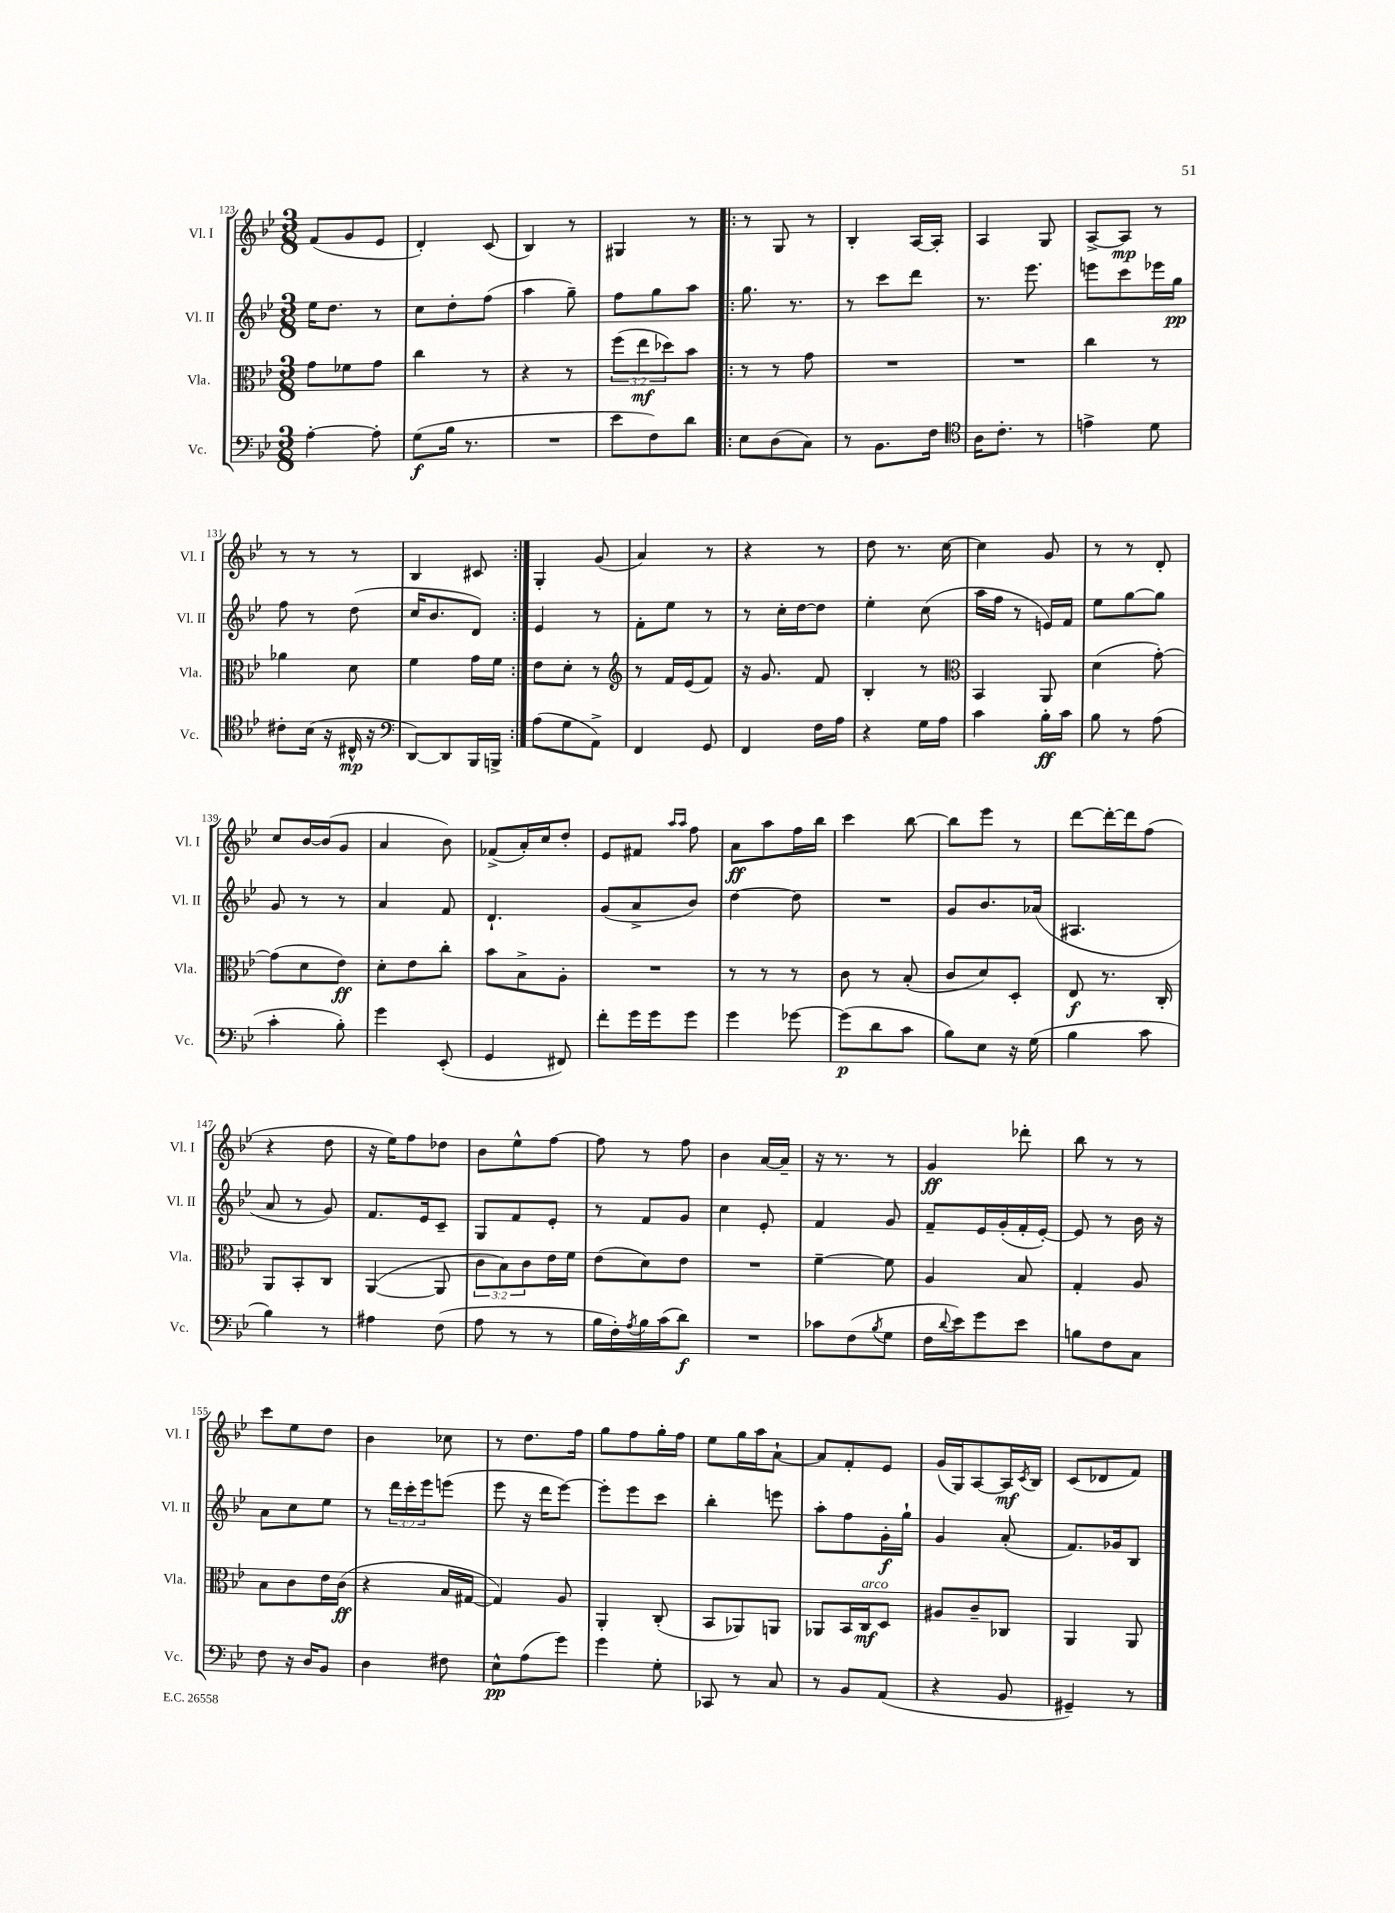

**kern	**dynam	**kern	**dynam	**kern	**dynam	**kern	**dynam
*part4	*part4	*part3	*part3	*part2	*part2	*part1	*part1
*staff4	*staff4	*staff3	*staff3	*staff2	*staff2	*staff1	*staff1
*I"Vc.	*	*I"Vla.	*	*I"Vl. II	*	*I"Vl. I	*
*I'Vc.	*	*I'Vla.	*	*I'Vl. II	*	*I'Vl. I	*
*clefF4	*	*clefC3	*	*clefG2	*	*clefG2	*
*k[b-e-]	*	*k[b-e-]	*	*k[b-e-]	*	*k[b-e-]	*
*M3/8	*	*M3/8	*	*M3/8	*	*M3/8	*
=123	=123	=123	=123	=123	=123	=123	=123
[4A'\	.	8g\L	.	16ee-\KL	.	(8f/L	.
.	.	.	.	8.dd\J	.	.	.
.	.	8f-X\	.	.	.	8g/	.
8A'\]	.	8g\J	.	8r	.	8e-/J	.
=124	=124	=124	=124	=124	=124	=124	=124
(8G\L	f	4cc\	.	8cc\L	.	4d'/)	.
16B-\Jk	.	.	.	8dd'\	.	.	.
8.r	.	.	.	.	.	.	.
.	.	8r	.	(8ff\J	.	(8c/	.
=125	=125	=125	=125	=125	=125	=125	=125
4.r	.	4r	.	4aa\	.	4B-/)	.
.	.	8r	.	8gg~\)	.	8r	.
=126	=126	=126	=126	=126	=126	=126	=126
8e-\L	.	(12ff\L	.	8ff\L	.	4G#X/	.
.	.	12ee-\	mf	.	.	.	.
8F\)	.	.	.	8gg\	.	.	.
.	.	12dd-X\)	.	.	.	.	.
8d\J	.	8b-\J	.	8aa\J	.	8r	.
=127!|:	=127!|:	=127!|:	=127!|:	=127!|:	=127!|:	=127!|:	=127!|:
8E-\L	.	8r	.	8.gg\	.	8r	.
(8D\	.	8r	.	.	.	8G/	.
.	.	.	.	8.r	.	.	.
8C\J)	.	8g\	.	.	.	8r	.
=128	=128	=128	=128	=128	=128	=128	=128
8r	.	4.r	.	8r	.	4B-'/	.
8.BB-\L	.	.	.	8ccc\L	.	.	.
.	.	.	.	8ddd\J	.	[16A/LL	.
16F\Jk	.	.	.	.	.	16A'/JJ]	.
=129	=129	=129	=129	=129	=129	=129	=129
*clefC4	*	*	*	*	*	*	*
16A\KL	.	4.r	.	8.r	.	4A/	.
8.c'\J	.	.	.	.	.	.	.
.	.	.	.	8.eee-\	.	.	.
8r	.	.	.	.	.	8G/	.
=130	=130	=130	=130	=130	=130	=130	=130
4en^\	.	4cc\	.	8eeen\L	.	[8A^/L	.
.	.	.	.	8ccc\	.	8A/J]	mp
8d\	.	8r	.	16eee-X\L	.	8r	.
.	.	.	.	16gg\JJ	pp	.	.
!!LO:LB:g=z
=131	=131	=131	=131	=131	=131	=131	=131
8c#X'\L	.	4a-X\	.	8ff\	.	8r	.
(16B-\Jk	.	.	.	8r	.	8r	.
16r	.	.	.	.	.	.	.
16C#X^^/	mp	8d\	.	(8dd\	.	8r	.
16r	.	.	.	.	.	.	.
=132	=132	=132	=132	=132	=132	=132	=132
*clefF4	*	*	*	*	*	*	*
[8DD/L)	.	4f\	.	16cc/KL	.	4B-/	.
.	.	.	.	8.b-/	.	.	.
8DD/]	.	.	.	.	.	.	.
16BBB-/L	.	16g\LL	.	8d/J)	.	8c#X/	.
16BBBn^/JJ	.	16f\JJ	.	.	.	.	.
=133:|!	=133:|!	=133:|!	=133:|!	=133:|!	=133:|!	=133:|!	=133:|!
(8A\L	.	8e-\L	.	4e-/	.	4G'/	.
8G\	.	8d'\J	.	.	.	.	.
8AA^\J)	.	8r	.	8r	.	(8g/	.
=134	=134	=134	=134	=134	=134	=134	=134
*	*	*clefG2	*	*	*	*	*
4FF/	.	8r	.	8f'\L	.	4a/)	.
.	.	16f/LL	.	8ee-\J	.	.	.
.	.	(16e-/J	.	.	.	.	.
8GG/	.	8f/J)	.	8r	.	8r	.
=135	=135	=135	=135	=135	=135	=135	=135
4FF/	.	16r	.	8r	.	4r	.
.	.	8.g/	.	.	.	.	.
.	.	.	.	16cc'\LL	.	.	.
.	.	.	.	[16dd\J	.	.	.
16F\LL	.	8f/	.	8dd\J]	.	8r	.
16A\JJ	.	.	.	.	.	.	.
=136	=136	=136	=136	=136	=136	=136	=136
4r	.	4B-'/	.	4ee-'\	.	8dd\	.
.	.	.	.	.	.	8.r	.
16G\LL	.	8r	.	(8cc\	.	.	.
16A\JJ	.	.	.	.	.	[16cc\	.
=137	=137	=137	=137	=137	=137	=137	=137
*	*	*clefC3	*	*	*	*	*
4c\	.	4BB-/	.	16aa\LL	.	4cc\]	.
.	.	.	.	16ff\JJ	.	.	.
.	.	.	.	8r	.	.	.
16B-'\LL	ff	8AA/	.	16en/LL)	.	8g/	.
16c\JJ	.	.	.	16f/JJ	.	.	.
=138	=138	=138	=138	=138	=138	=138	=138
8B-\	.	(4d\	.	8ee-\L	.	8r	.
8r	.	.	.	[8gg\	.	8r	.
(8A\	.	[8g'\)	.	8gg\J]	.	8d'/	.
!!LO:LB:g=z
=139	=139	=139	=139	=139	=139	=139	=139
4c'\	.	(8g\L]	.	8g/	.	8cc/L	.
.	.	8d\	.	8r	.	[16b-/L	.
.	.	.	.	.	.	(16b-/J]	.
8B-'\)	.	8e-\J)	ff	8r	.	8g/J	.
=140	=140	=140	=140	=140	=140	=140	=140
4g\	.	8d'\L	.	4a/	.	4a/	.
.	.	8e-\	.	.	.	.	.
(8EE-'/	.	8cc'\J	.	8f/	.	8b-\)	.
=141	=141	=141	=141	=141	=141	=141	=141
4GG/	.	8b-\L	.	4.d`/	.	(8f-X^/L	.
.	.	8B-^\	.	.	.	16a'/L)	.
.	.	.	.	.	.	16cc/J	.
8FF#X/)	.	8A'\J	.	.	.	8dd'/J	.
=142	=142	=142	=142	=142	=142	=142	=142
8f'\L	.	4.r	.	(8g/L	.	8e-/L	.
16g\L	.	.	.	8a^/	.	8f#X/J	.
16g\J	.	.	.	.	.	.	.
.	.	.	.	.	.	16qqaa/LL	.
.	.	.	.	.	.	16qqaa/JJ	.
8g\J	.	.	.	8b-/J)	.	8ff\	.
=143	=143	=143	=143	=143	=143	=143	=143
4g\	.	8r	.	[4dd\	.	8a\L	ff
.	.	8r	.	.	.	8aa\	.
[8g-X\	.	8r	.	8dd\]	.	16ff\L	.
.	.	.	.	.	.	16bb-\JJ	.
=144	=144	=144	=144	=144	=144	=144	=144
(8g-\L]	p	8c\	.	4.r	.	4ccc\	.
8d\	.	8r	.	.	.	.	.
8c\J	.	(8B-'/	.	.	.	[8bb-\	.
=145	=145	=145	=145	=145	=145	=145	=145
8B-\L)	.	8c/L	.	8g/L	.	8bb-\L]	.
8E-\J	.	8d/)	.	8.b-/	.	8eee-\J	.
16r	.	8D'/J	.	.	.	8r	.
(16G\	.	.	.	(16a-X/Jk	.	.	.
=146	=146	=146	=146	=146	=146	=146	=146
4B-\	.	8E-/	f	4.A#X/	.	[8ddd\L	.
.	.	8.r	.	.	.	16ddd'\L_	.
.	.	.	.	.	.	16ddd\J]	.
8c\	.	.	.	.	.	(8ff\J	.
.	.	16C'/	.	.	.	.	.
!!LO:LB:g=z
=147	=147	=147	=147	=147	=147	=147	=147
4B-\)	.	8AA/L	.	8a/	.	4r	.
.	.	8BB-'/	.	8r	.	.	.
8r	.	8C/J	.	8g/)	.	8dd\	.
=148	=148	=148	=148	=148	=148	=148	=148
4A#X\	.	([4AA/	.	8.f/L	.	16r	.
.	.	.	.	.	.	16ee-\KL)	.
.	.	.	.	.	.	8ff\	.
.	.	.	.	16e-/k	.	.	.
(8F\	.	8AA/]	.	8c~/J	.	8dd-X\J	.
=149	=149	=149	=149	=149	=149	=149	=149
8A\	.	12c\L	.	8G/L	.	8b-\L	.
.	.	12B-\)	.	.	.	.	.
8r	.	.	.	8f/	.	8ee-^^\	.
.	.	12c\	.	.	.	.	.
8r	.	16e-\L	.	8e-'/J	.	[8ff\J	.
.	.	16f\JJ	.	.	.	.	.
=150	=150	=150	=150	=150	=150	=150	=150
16B-\LL	.	(8e-\L	.	8r	.	8ff\]	.
16F'\)	.	.	.	.	.	.	.
8qA/	.	.	.	.	.	.	.
16B-\	.	8d\)	.	8f/L	.	8r	.
(16c\J	.	.	.	.	.	.	.
8d\J)	f	8e-\J	.	8g/J	.	8ff\	.
=151	=151	=151	=151	=151	=151	=151	=151
4.r	.	4.r	.	4cc\	.	4b-\	.
.	.	.	.	8e-'/	.	[16a/LL	.
.	.	.	.	.	.	16a~/JJ]	.
=152	=152	=152	=152	=152	=152	=152	=152
8c-X\L	.	[4f~\	.	4f/	.	16r	.
.	.	.	.	.	.	8.r	.
(8F\	.	.	.	.	.	.	.
8qB-/	.	.	.	.	.	.	.
8G\J	.	8f\]	.	8g/	.	8r	.
=153	=153	=153	=153	=153	=153	=153	=153
16F\LL	.	4A/	.	8f~/L	.	4g/	ff
8qqd/	.	.	.	.	.	.	.
16e-\J)	.	.	.	.	.	.	.
8g\	.	.	.	16e-/L	.	.	.
.	.	.	.	(16g'/	.	.	.
8e-\J	.	8B-/	.	16f'/	.	8ddd-X'\	.
.	.	.	.	[16e-'/JJ)	.	.	.
=154	=154	=154	=154	=154	=154	=154	=154
8Bn\L	.	4G'/	.	8e-/]	.	8bb-\	.
8F\	.	.	.	8r	.	8r	.
8C\J	.	8A/	.	16b-\	.	8r	.
.	.	.	.	16r	.	.	.
!!LO:LB:g=z
=155	=155	=155	=155	=155	=155	=155	=155
8F\	.	8B-\L	.	8a\L	.	8ccc\L	.
16r	.	8c\	.	8cc\	.	8ee-\	.
16D/KL	.	.	.	.	.	.	.
8BB-/J	.	16e-\L	.	8ee-\J	.	8dd\J	.
.	.	(16c\JJ	ff	.	.	.	.
=156	=156	=156	=156	=156	=156	=156	=156
4D\	.	4r	.	8r	.	4b-\	.
.	.	.	.	24ddd\LL	.	.	.
.	.	.	.	24ccc'\	.	.	.
.	.	.	.	24eee-\J	.	.	.
8F#X\	.	16B-/LL	.	(8eeen\J	.	8cc-X\	.
.	.	[16G#X/JJ	.	.	.	.	.
=157	=157	=157	=157	=157	=157	=157	=157
8E-^^\L	pp	4G#/])	.	8eee-\	.	8r	.
(8A\	.	.	.	16r	.	8.dd\L	.
.	.	.	.	16ddd\KL	.	.	.
8g\J)	.	8A/	.	[8eee-\J)	.	.	.
.	.	.	.	.	.	16ff\Jk	.
=158	=158	=158	=158	=158	=158	=158	=158
4g\	.	4AA'/	.	8eee-'\L]	.	8gg\L	.
.	.	.	.	8eee-\	.	8ff\	.
8G'\	.	(8C'/	.	8ccc\J	.	16gg'\L	.
.	.	.	.	.	.	16ff\JJ	.
=159	=159	=159	=159	=159	=159	=159	=159
8CC-X/	.	8BB-/L	.	4bb-'\	.	8ee-\L	.
8r	.	8AA-X/)	.	.	.	16gg\L	.
.	.	.	.	.	.	16aa\J	.
8C/	.	8AAn/J	.	8eeen\	.	[8a`\J	.
=160	=160	=160	=160	=160	=160	=160	=160
8r	.	8AA-X/L	.	8aa'\L	.	8a/L]	.
8BB-/L	.	16BB-/L	.	8ff\	.	8f'/	.
!	!	!LO:TX:a:i:t=arco	!	!	!	!	!
.	.	16C/J	mf	.	.	.	.
(8AA/J	.	8D/J	.	16g'\L	f	8e-/J	.
.	.	.	.	16gg`\JJ	.	.	.
=161	=161	=161	=161	=161	=161	=161	=161
4r	.	8A#X/L	.	4g/	.	(16g/LL	.
.	.	.	.	.	.	16G/J)	.
.	.	8c~/	.	.	.	[8A/	.
8BB-/	.	8C-X/J	.	(8a'/	.	16A/L]	mf
.	.	.	.	.	.	8qc/	.
.	.	.	.	.	.	16B-/JJ	.
=162	=162	=162	=162	=162	=162	=162	=162
4GG#X~/)	.	4AA/	.	8.f/L)	.	(8c/L	.
.	.	.	.	.	.	8d-X/	.
.	.	.	.	16g-X/k	.	.	.
8r	.	8AA/	.	8B-/J	.	8f/J)	.
==	==	==	==	==	==	==	==
*-	*-	*-	*-	*-	*-	*-	*-
